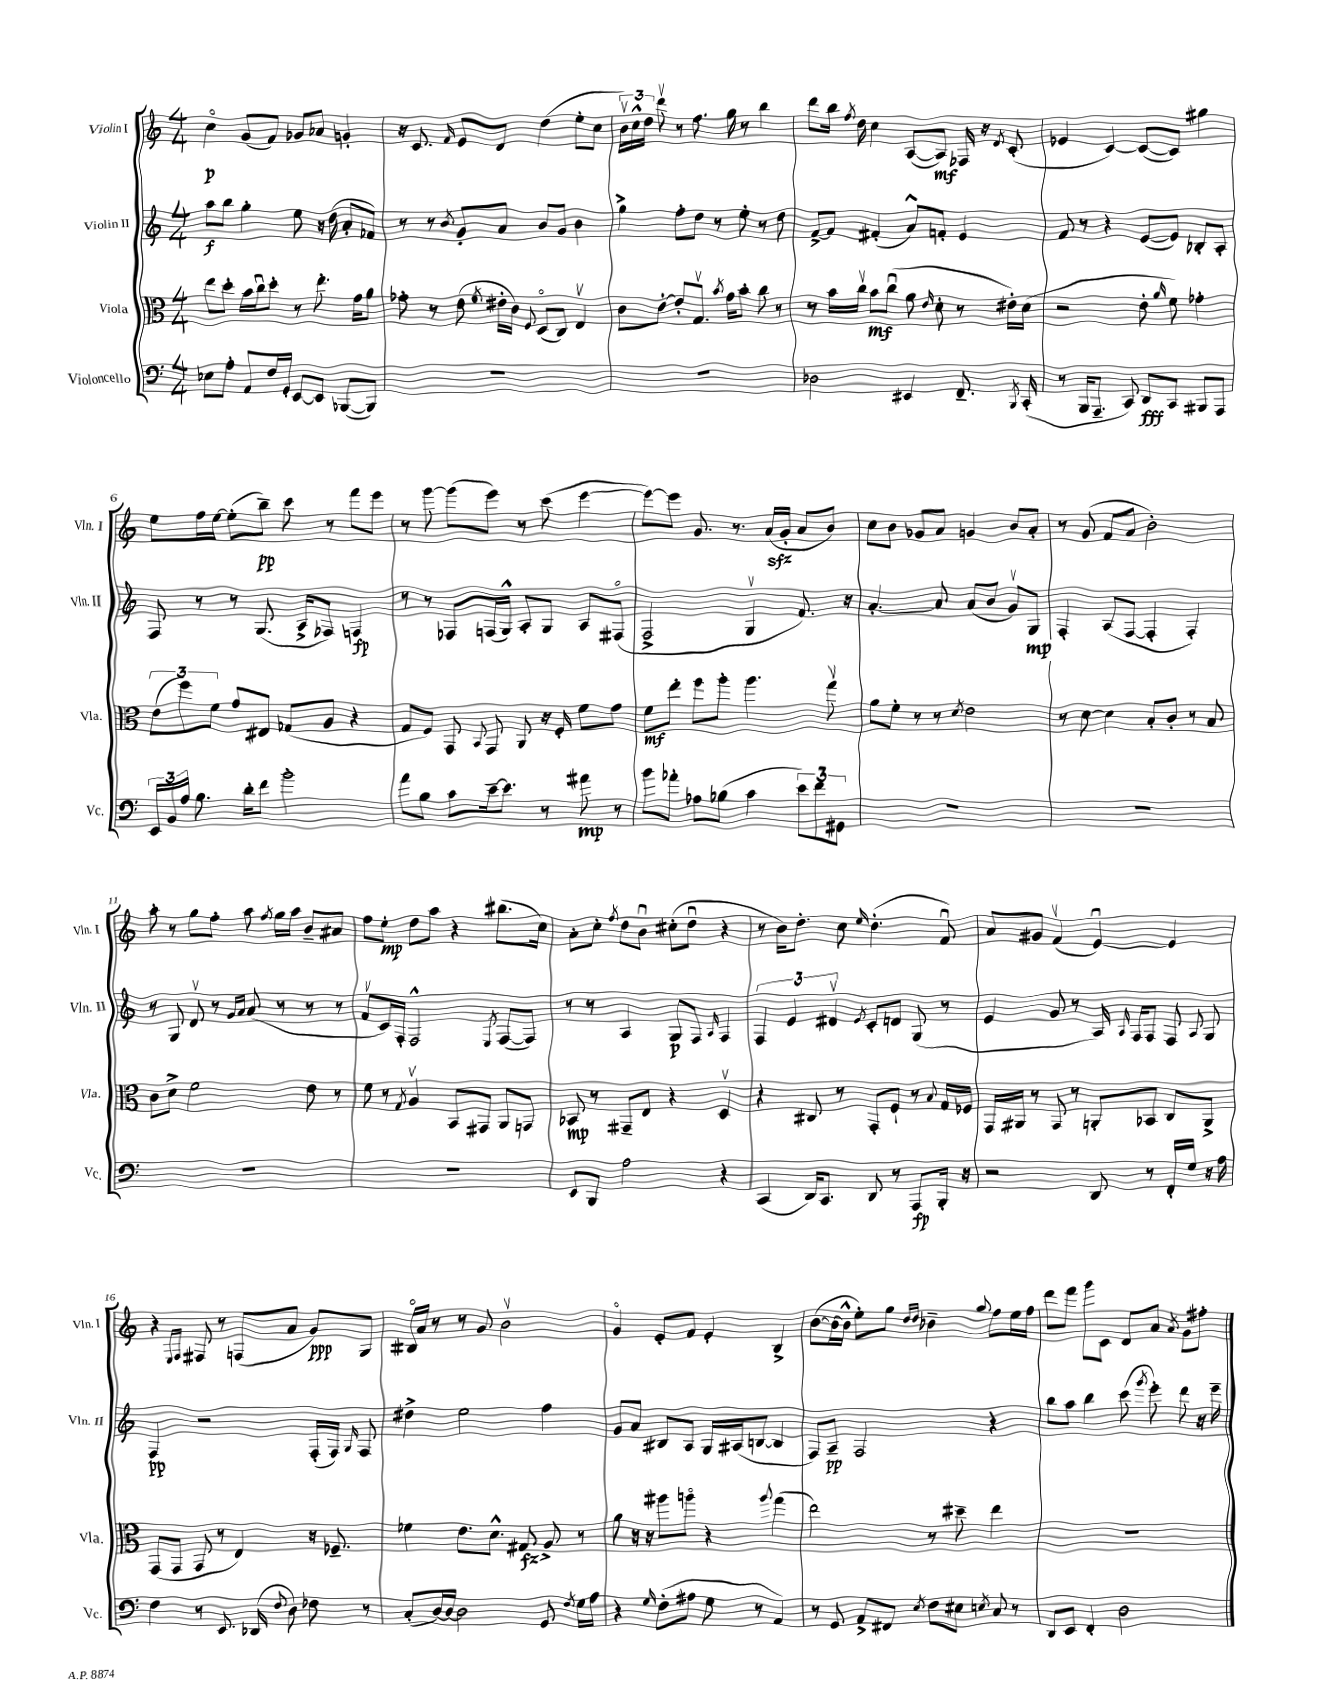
<<
\new StaffGroup <<
\new Staff = "s0" \with { instrumentName = "Violin I" shortInstrumentName = "Vln. I" } {
    \clef treble \key c \major \numericTimeSignature \time 4/4
    \autoBeamOff c''4\flageolet\p g'8[( f'8]) ges'8[ aes'8] g'4-. |
    r16 c'8. \grace { f'16 } e'8[ d'8] d''4( e''8[-. c''8] |
    \tuplet 3/2 { b'16[\upbow) c''16-^ d''16] } d'''8\upbow r8 f''8. g''16 r8 b''4 |
    d'''8[ b''16] \acciaccatura { f''8 } d''16 c''4 a8[~( a8]\mf) fes16 r16 \acciaccatura { d'8 } c'8-.( |
    ees'4 c'4~) c'8[~( c'8]) gis''4 |
    e''8[ f''16 e''16]~ e''8[-.( b''8]--\pp) c'''8 r8 f'''8[ e'''8] |
    r8 g'''8~ g'''8[( e'''8]) r8 c'''8( e'''4~ |
    e'''8[~) e'''8] g'8. r8. a'16[\sfz( g'16]-. a'8[ b'8]) |
    c''8[ b'8] ges'8[ a'8] g'4 b'8[ a'8]-. |
    r8 g'8( f'8[ a'8] b'2-.) |
    a''8-. r8 g''8[ f''8]-. a''8 \acciaccatura { f''8 } g''16[ a''16] b'8[-- ais'8] |
    f''8[ e''8]-.\mp d''8[ a''8] r4 bis''8.[( c''16]) |
    a'8[-. c''8]-. \acciaccatura { f''8 } d''8[ b'8]\downbow cis''8[-.( d''8]\downbow r4 |
    r8 b'16[) d''8.]-. c''8 \grace { e''16 } d''4.-.( f'8\downbow) |
    a'8[ gis'8] f'4\upbow( e'4~\downbow) e'4 |
    r4 \grace { e16[ f16] } fis8 r8 f8[( a'8] g'8[\ppp) g8] |
    bis16[\flageolet a'16] r8 r8 g'8 b'2\upbow |
    g'4\flageolet e'8[-. f'8] e'4-. b4-> |
    b'8[~( b'16~ b'16]-^ e''8[-.) g''8] \grace { d''16[ d''16] } bes'4-- \appoggiatura { g''8 } f''8[ e''16 f''16] |
    d'''8[ f'''8] g'''8[ c'8] d'8[ a'8] \acciaccatura { a'8 } g'8[ fis''8]-. \bar "|." |
}
\new Staff = "s1" \with { instrumentName = "Violin II" shortInstrumentName = "Vln. II" } {
    \clef treble \key c \major \numericTimeSignature \time 4/4
    \autoBeamOff a''8[\f b''8] g''4-. e''8 r16 d''16( a'8[-. fes'8]) |
    r8 r8 \acciaccatura { b'8 } g'8[-. a'8] b'8[ g'8] b'4 |
    g''4-> f''8[-. d''8] r8 e''8-. r8 d''8 |
    f'8[~-> f'8] fis'4-.( a'8[-^) f'8]-. e'4 |
    f'8 r8 r4 e'8[~( e'8]) bes8[-. a8]-. |
    f8 r8 r8 g8.( a16[-> fes8]) f4\fp |
    r8 r8 fes8[ f16( g16]-^) a8[-. g8] a8[ fis8]\flageolet( |
    f2-> g4\upbow f'8.) r16 |
    a'4.~-. a'8 a'8[( b'8] g'8[\upbow) g8]\mp |
    f4-. a8[( f8]~ f4-. f4-.) |
    r8 g8 d'8\upbow r8 \grace { g'16[ a'16] } a'8( r8 r8 r8 |
    f'8[\upbow c'16) f16]-. f2-^ \acciaccatura { e8 } f8[~( f8]) |
    r8 r8 a4 g8[\p f8] \grace { a16 } f4 |
    \tuplet 3/2 { f4 e'4 dis'4\upbow } \acciaccatura { e'8 } c'8[-. d'8] g8( r8 |
    e'4 g'8 r8 a16) \grace { a16 } f16[ f8] f8 \appoggiatura { a8 } g8 |
    f4\pp r2 f16[-.( f16]) \grace { g16 } f8 |
    dis''4-> e''2 f''4 |
    g'8[ a'8] bis8[ a8] g16[ ais16( b8]~ b4 |
    f8[) a8]--\pp f2 r4 |
    b''8[ a''8] b''4 c'''8( \acciaccatura { g'''8 } e'''8-.) d'''8 r16 e'''16-- \bar "|." |
}
\new Staff = "s2" \with { instrumentName = "Viola" shortInstrumentName = "Vla." } {
    \clef alto \key c \major \numericTimeSignature \time 4/4
    \autoBeamOff e''8[ d''8]-. b'16[ c''16\downbow d''8]-. r8 e''8.-. g'16[ a'8] |
    ges'8-. r8 e'8( \acciaccatura { f'8 } eis'16[-. c'16]) \appoggiatura { f8 } d8[\flageolet( c8]) e4\upbow |
    c'8[ e'8]~-. e'8[-. g8.]\upbow \acciaccatura { b'8 } g'16[ b'8]-. c''8 r8 |
    r8 b'16[ c''16]\upbow b'8[\mf c''8]\downbow( a'8 \grace { e'16 } d'8-. r8 eis'16[-.) d'16]( |
    r2 e'8-. \grace { a'16 } f'8) ges'4-. |
    \tuplet 3/2 { e'8[( f''8) f'8] } g'8[ eis8] ges8[( a8] r4 |
    g8[ f8]) g,8 \appoggiatura { b,8 } g,8 a,8 r16 f16-. f'8[ g'8] |
    f'8[\mf e''8]-. f''8[ a''8]-. a''4. g''8\upbow |
    a'8[ f'8]-. r8 r8 \acciaccatura { d'8 } e'2 |
    r8 d'8~ d'4 b8[-. c'8]-. r8 b8 |
    c'8[ d'8]-> f'2 e'8 r8 |
    f'8 r8 \acciaccatura { g8 } a4\upbow b,8[ gis,8] a,8[ g,8] |
    bes,8\mp r8 gis,8[-- e8] r4 d4\upbow |
    r4 cis8 r8 g,8[-. f8]-! r8 \appoggiatura { b8 } g16[ fes16] |
    g,16[ ais,16] r8 g,8 r8 a,8[-. bes,8] c8[ a,8]-> |
    g,8[( g,8] g,8 r8 e4) r16 fes8.-- |
    fes'4 e'8.[ d'8.]-^ gis8\fz a8-> r8 |
    a'8 r16 r16 ais''8[ a''8]\flageolet r4 \appoggiatura { a''8 } g''4( |
    e''2) r8 dis''8-- e''4 |
    R1 \bar "|." |
}
\new Staff = "s3" \with { instrumentName = "Violoncello" shortInstrumentName = "Vc." } {
    \clef bass \key c \major \numericTimeSignature \time 4/4
    \autoBeamOff ees8[ a8]-. a,8[ f16 g,16]-. e,8[~ e,8] bes,,8[~( bes,,8]) |
    R1 |
    R1 |
    des2 eis,4 f,8.-- \acciaccatura { b,,8 } c,16-.( |
    r8 b,,16[ a,,8.]-- c,8) d,8[\fff c,8] bis,,8[ a,,8] |
    \tuplet 3/2 { e,16[ b,16 a16] } b8. d'16[-. f'8] b'2-. |
    a'8[ b8] c'8[ e'16~-- e'8.] r8 ais'8\mp r8 |
    b'8[ aes'8]-. aes8[ bes8]( c'4 \tuplet 3/2 { e'8[) f'8 gis,8] } |
    R1 |
    R1 |
    R1 |
    R1 |
    e,8[ b,,8] a2 r4 |
    c,4( d,16[) c,8.] d,8 r8 a,,8[\fp b,,16]-. r16 |
    r2 d,8 r8 f,16[-. g16] r16 a16 |
    f4 r8 e,8. des,16( \appoggiatura { f8 } d8) fes8 r8 |
    c8[-.( d16~) d16]~ d2 g,8 \acciaccatura { f8 } g16[ a16] |
    r4 \grace { g16 } f8[-.( ais8] g8 r8 a,4) |
    r8 g,8 a,8[-> fis,8] \acciaccatura { e8 } f8[ eis8] \acciaccatura { e8 } c8 r8 |
    d,8[ e,8] f,4-. d2 \bar "|." |
}
>>
>>
